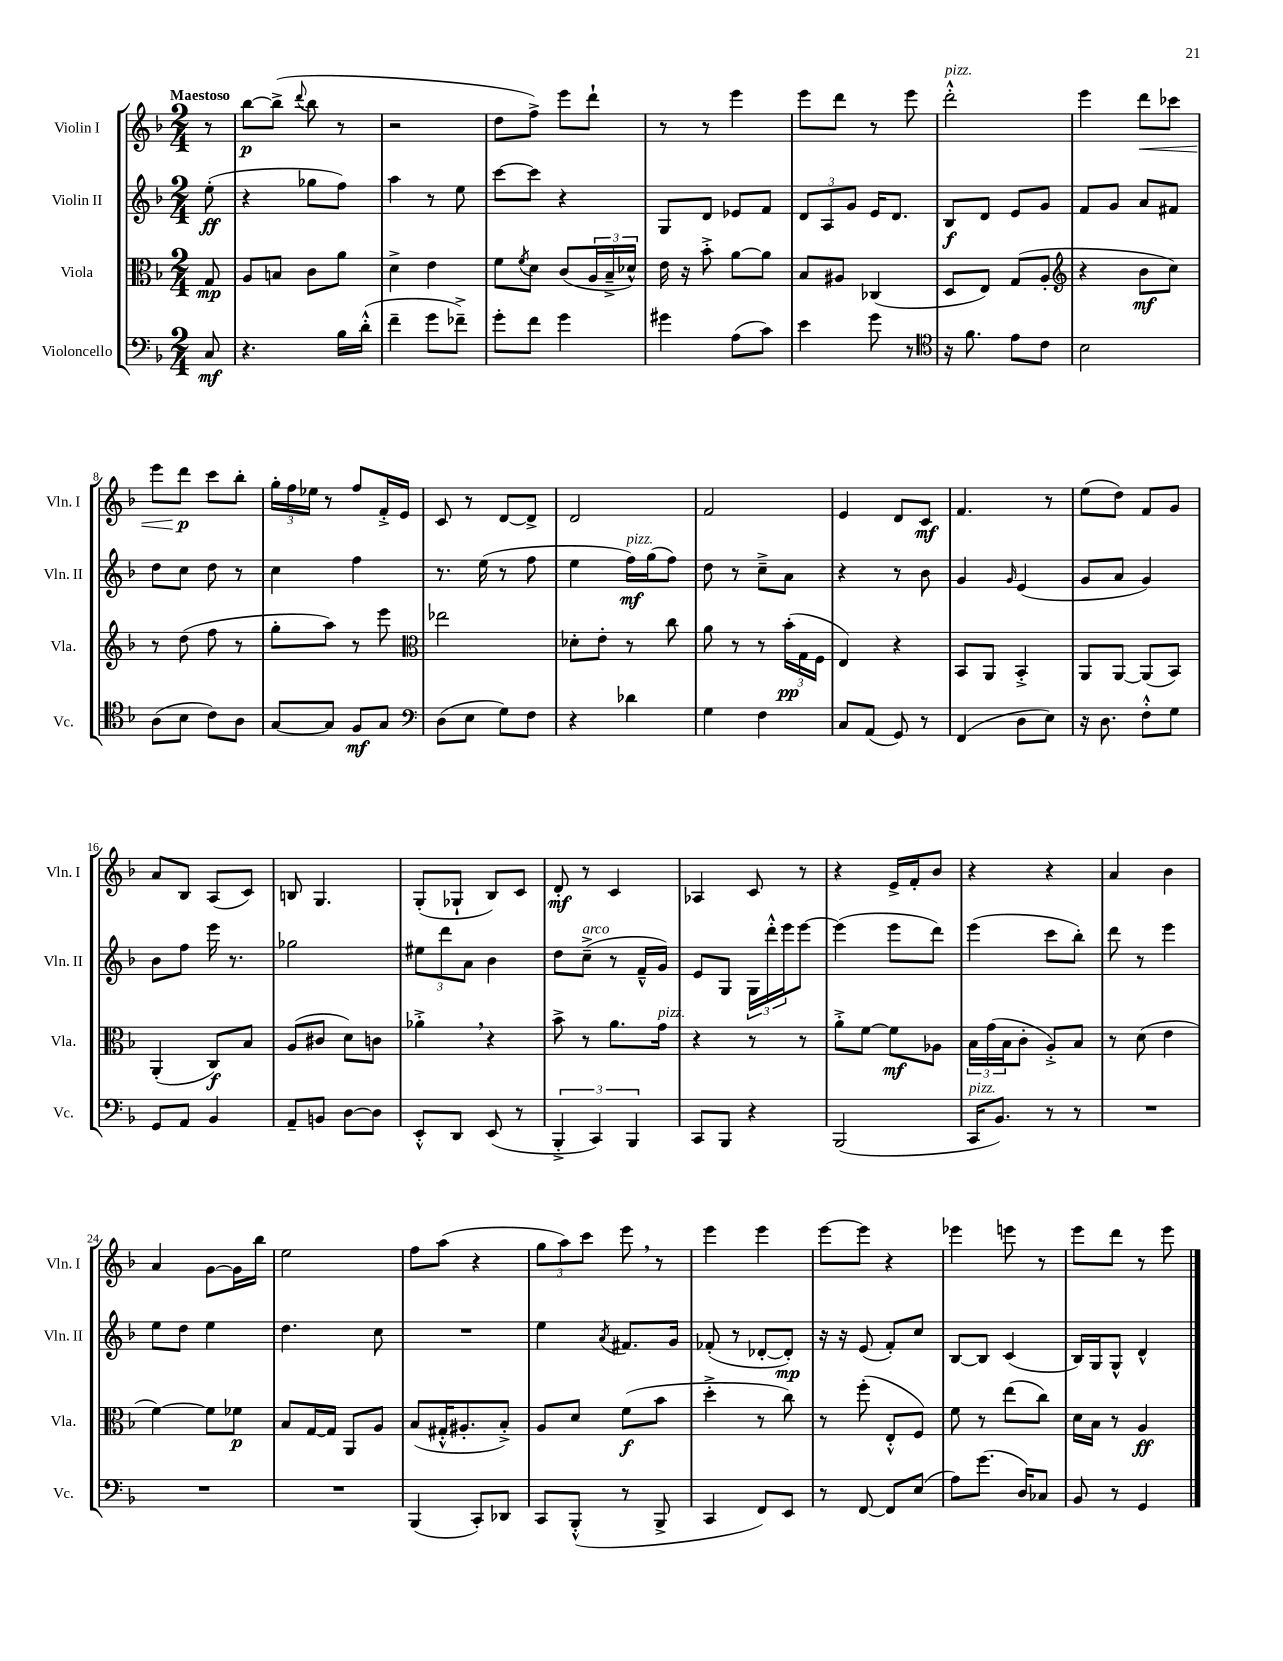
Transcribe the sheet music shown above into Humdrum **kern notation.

**kern	**dynam	**kern	**dynam	**kern	**dynam	**kern	**dynam
*part4	*part4	*part3	*part3	*part2	*part2	*part1	*part1
*staff4	*staff4	*staff3	*staff3	*staff2	*staff2	*staff1	*staff1
*I"Violoncello	*	*I"Viola	*	*I"Violin II	*	*I"Violin I	*
*I'Vc.	*	*I'Vla.	*	*I'Vln. II	*	*I'Vln. I	*
*clefF4	*	*clefC3	*	*clefG2	*	*clefG2	*
*k[b-]	*	*k[b-]	*	*k[b-]	*	*k[b-]	*
*M2/4	*	*M2/4	*	*M2/4	*	*M2/4	*
=	=	=	=	=	=	=	=
!	!	!	!	!	!	!LO:TX:a:B:t=Maestoso	!
8C/	mf	8G/	mp	(8ee'\	ff	8r	.
=1	=1	=1	=1	=1	=1	=1	=1
4.r	.	8A/L	.	4r	.	[8bb-\L	p
.	.	8Bn/J	.	.	.	(8bb-^\J]	.
.	.	.	.	.	.	8qqddd/	.
.	.	8c\L	.	8gg-X\L	.	8bb-\	.
16B-\LL	.	8a\J	.	8ff\J)	.	8r	.
(16d'^^\JJ	.	.	.	.	.	.	.
=2	=2	=2	=2	=2	=2	=2	=2
4f~\	.	4d^\	.	4aa\	.	2r	.
8g\L	.	4e\	.	8r	.	.	.
8f-X~^\J)	.	.	.	8ee\	.	.	.
=3	=3	=3	=3	=3	=3	=3	=3
8g'\L	.	8f\L	.	[8ccc\L	.	8dd\L	.
.	.	8qf/	.	.	.	.	.
8f\J	.	8d\J	.	8ccc\J]	.	8ff^\J)	.
4g\	.	(8c/L	.	4r	.	8eee\L	.
.	.	24A/L	.	.	.	8ddd`\J	.
.	.	24B-~^/	.	.	.	.	.
.	.	24d-X^^/JJ)	.	.	.	.	.
=4	=4	=4	=4	=4	=4	=4	=4
4g#X\	.	16e\	.	8G/L	.	8r	.
.	.	16r	.	.	.	.	.
.	.	8b-'^\	.	8d/J	.	8r	.
(8A\L	.	[8a\L	.	8e-X/L	.	4eee\	.
8c\J)	.	8a\J]	.	8f/J	.	.	.
=5	=5	=5	=5	=5	=5	=5	=5
4e\	.	8B-/L	.	12d/L	.	8eee\L	.
.	.	.	.	12A/	.	.	.
.	.	8A#X/J	.	.	.	8ddd\J	.
.	.	.	.	12g/J	.	.	.
8g\	.	(4C-X/	.	16e/KL	.	8r	.
.	.	.	.	8.d/J	.	.	.
8r	.	.	.	.	.	8eee\	.
=6	=6	=6	=6	=6	=6	=6	=6
*clefC4	*	*	*	*	*	*	*
!	!	!	!	!	!	!LO:TX:a:i:t=pizz.	!
16r	.	8D/L	.	8B-/L	f	2ddd'^^\	.
8.f\	.	.	.	.	.	.	.
.	.	8E/J)	.	8d/J	.	.	.
8e\L	.	(8G/L	.	8e/L	.	.	.
8c\J	.	8A'/J	.	8g/J	.	.	.
=7	=7	=7	=7	=7	=7	=7	=7
*	*	*clefG2	*	*	*	*	*
2B-\	.	4r	.	8f/L	.	4eee\	.
.	.	.	.	8g/J	.	.	.
!	!	!	!	!	!	!	!LO:HP:b
.	.	8b-\L	mf	8a/L	.	8ddd\L	<
.	.	8cc\J)	.	8f#X/J	.	8ccc-X\J	.
!!LO:LB:g=z
=8	=8	=8	=8	=8	=8	=8	=8
(8A\L	.	8r	.	8dd\L	.	8eee\L	.
8B-\J	.	(8dd\	.	8cc\J	.	8ddd\J	p
8c\L)	.	8ff\	.	8dd\	.	8ccc\L	[
8A\J	.	8r	.	8r	.	8bb-'\J	.
=9	=9	=9	=9	=9	=9	=9	=9
[8G/L	.	8gg'\L	.	4cc\	.	24gg'\LL	.
.	.	.	.	.	.	24ff\	.
.	.	.	.	.	.	24ee-X\JJ	.
8G/J]	.	8aa\J)	.	.	.	8r	.
8F/L	mf	8r	.	4ff\	.	8ff/L	.
8G/J	.	8eee\	.	.	.	16f'^/L	.
.	.	.	.	.	.	16e/JJ	.
=10	=10	=10	=10	=10	=10	=10	=10
*clefF4	*	*clefC3	*	*	*	*	*
(8D\L	.	2ee-X\	.	8.r	.	8c/	.
8E\J	.	.	.	.	.	8r	.
.	.	.	.	(16ee\	.	.	.
8G\L)	.	.	.	8r	.	[8d/L	.
8F\J	.	.	.	8ff\	.	8d^/J]	.
=11	=11	=11	=11	=11	=11	=11	=11
4r	.	8d-X'\L	.	4ee\	.	2d/	.
.	.	8e'\J	.	.	.	.	.
!	!	!	!	!LO:TX:a:i:t=pizz.	!	!	!
4d-X\	.	8r	.	16ff\LL)	mf	.	.
.	.	.	.	(16gg\J	.	.	.
.	.	8cc\	.	8ff\J)	.	.	.
=12	=12	=12	=12	=12	=12	=12	=12
4G\	.	8a\	.	8dd\	.	2f/	.
.	.	8r	.	8r	.	.	.
4F\	.	8r	.	8cc~^\L	.	.	.
.	.	(24b-'\LL	pp	8a\J	.	.	.
.	.	24G\	.	.	.	.	.
.	.	24F\JJ	.	.	.	.	.
=13	=13	=13	=13	=13	=13	=13	=13
8C/L	.	4E/)	.	4r	.	4e/	.
(8AA/J	.	.	.	.	.	.	.
8GG/)	.	4r	.	8r	.	8d/L	.
8r	.	.	.	8b-\	.	8c/J	mf
=14	=14	=14	=14	=14	=14	=14	=14
(4FF/	.	8BB-/L	.	4g/	.	4.f/	.
.	.	8AA/J	.	.	.	.	.
.	.	.	.	16qqg/	.	.	.
8D\L	.	4BB-'^/	.	(4e/	.	.	.
8E\J)	.	.	.	.	.	8r	.
=15	=15	=15	=15	=15	=15	=15	=15
16r	.	8AA/L	.	8g/L	.	(8ee\L	.
8.D\	.	.	.	.	.	.	.
.	.	[8AA/J	.	8a/J	.	8dd\J)	.
8F'^^\L	.	(8AA/L]	.	4g/)	.	8f/L	.
8G\J	.	8BB-/J)	.	.	.	8g/J	.
!!LO:LB:g=z
=16	=16	=16	=16	=16	=16	=16	=16
8GG/L	.	(4AA'/	.	8b-\L	.	8a/L	.
8AA/J	.	.	.	8ff\J	.	8B-/J	.
4BB-/	.	8C/L)	f	16eee\	.	(8A/L	.
.	.	.	.	8.r	.	.	.
.	.	8B-/J	.	.	.	8c/J)	.
=17	=17	=17	=17	=17	=17	=17	=17
8AA~/L	.	(8A/L	.	2gg-X\	.	8Bn/	.
8BBn/J	.	8c#X/J	.	.	.	4.G/	.
[8D\L	.	8d\L)	.	.	.	.	.
8D\J]	.	8cn\J	.	.	.	.	.
=18	=18	=18	=18	=18	=18	=18	=18
8EE'^^/L	.	4a-X'^,\	.	12ee#X\L	.	(8G'/L	.
.	.	.	.	12ddd\	.	.	.
8DD/J	.	.	.	.	.	8G-X`/J	.
.	.	.	.	12a\J	.	.	.
(8EE/	.	4r	.	4b-\	.	8B-/L)	.
8r	.	.	.	.	.	8c/J	.
=19	=19	=19	=19	=19	=19	=19	=19
6BBB-'^/	.	8b-^\	.	8dd\L	.	8d'/	mf
!	!	!	!	!LO:TX:a:i:t=arco	!	!	!
.	.	8r	.	(8cc~^\J	.	8r	.
6CC/)	.	.	.	.	.	.	.
.	.	8.a\L	.	8r	.	4c/	.
6BBB-/	.	.	.	.	.	.	.
.	.	.	.	16f~^^/LL	.	.	.
!	!	!LO:TX:a:i:t=pizz.	!	!	!	!	!
.	.	16g\Jk	.	16g/JJ)	.	.	.
=20	=20	=20	=20	=20	=20	=20	=20
8CC/L	.	4r	.	8e/L	.	4A-X/	.
8BBB-/J	.	.	.	8G/J	.	.	.
4r	.	8r	.	24G\LL	.	8c/	.
.	.	.	.	24ddd'^^\	.	.	.
.	.	.	.	24eee\J	.	.	.
.	.	8r	.	[8eee\J	.	8r	.
=21	=21	=21	=21	=21	=21	=21	=21
(2BBB-/	.	8a'^\L	.	(4eee\]	.	4r	.
.	.	[8f\J	.	.	.	.	.
.	.	8f\L]	mf	8eee\L	.	16e^/LL	.
.	.	.	.	.	.	16f'/J	.
.	.	8A-X\J	.	8ddd\J)	.	8b-/J	.
=22	=22	=22	=22	=22	=22	=22	=22
!LO:TX:a:i:t=pizz.	!	!	!	!	!	!	!
16CC/KL	.	24B-\LL	.	(4eee\	.	4r	.
.	.	(24g\	.	.	.	.	.
8.BB-/J)	.	.	.	.	.	.	.
.	.	24B-\J	.	.	.	.	.
.	.	8c'\J	.	.	.	.	.
8r	.	8A'^/L)	.	8ccc\L	.	4r	.
8r	.	8B-/J	.	8bb-'\J)	.	.	.
=23	=23	=23	=23	=23	=23	=23	=23
2r	.	8r	.	8ddd\	.	4a/	.
.	.	(8d\	.	8r	.	.	.
.	.	4e\	.	4eee\	.	4b-\	.
!!LO:LB:g=z
=24	=24	=24	=24	=24	=24	=24	=24
2r	.	[4f\)	.	8ee\L	.	4a/	.
.	.	.	.	8dd\J	.	.	.
.	.	8f\L]	.	4ee\	.	[8g\L	.
.	.	8f-X\J	p	.	.	16g\L]	.
.	.	.	.	.	.	16bb-\JJ	.
=25	=25	=25	=25	=25	=25	=25	=25
2r	.	8B-/L	.	4.dd\	.	2ee\	.
.	.	[16G/L	.	.	.	.	.
.	.	16G/JJ]	.	.	.	.	.
.	.	8AA/L	.	.	.	.	.
.	.	8A/J	.	8cc\	.	.	.
=26	=26	=26	=26	=26	=26	=26	=26
(4BBB-/	.	(8B-/L	.	2r	.	8ff\L	.
.	.	16G#X'^^/K	.	.	.	(8aa\J	.
.	.	8.A#X'/	.	.	.	.	.
8CC'/L)	.	.	.	.	.	4r	.
8DD-X/J	.	8B-'^/J)	.	.	.	.	.
=27	=27	=27	=27	=27	=27	=27	=27
8CC/L	.	8A/L	.	4ee\	.	12gg\L	.
.	.	.	.	.	.	12aa\)	.
(8BBB-'^^/J	.	8d/J	.	.	.	.	.
.	.	.	.	.	.	12ccc\J	.
.	.	.	.	8qa/	.	.	.
8r	.	(8f\L	f	8.f#X/L	.	8eee,\	.
8BBB-^/	.	8b-\J	.	.	.	8r	.
.	.	.	.	16g/Jk	.	.	.
=28	=28	=28	=28	=28	=28	=28	=28
4CC/	.	4dd'^\	.	(8f-X'/	.	4eee\	.
.	.	.	.	8r	.	.	.
8FF/L)	.	8r	.	[8d-X'/L	.	4eee\	.
8EE/J	.	8cc\)	.	8d-'/J])	mp	.	.
=29	=29	=29	=29	=29	=29	=29	=29
8r	.	8r	.	16r	.	[8eee\L	.
.	.	.	.	16r	.	.	.
[8FF/	.	(8ff'\	.	(8e/	.	8eee\J]	.
8FF/L]	.	8E'^^/L	.	8f'/L)	.	4r	.
(8E/J	.	8F/J)	.	8cc/J	.	.	.
=30	=30	=30	=30	=30	=30	=30	=30
8A\L)	.	8f\	.	[8B-/L	.	4eee-X\	.
(8.g\J	.	8r	.	8B-/J]	.	.	.
.	.	(8ee\L	.	(4c/	.	8eeen\	.
16D/KL)	.	.	.	.	.	.	.
8C-X/J	.	8cc\J)	.	.	.	8r	.
=31	=31	=31	=31	=31	=31	=31	=31
8BB-/	.	16d\LL	.	16B-/LL)	.	8eee\L	.
.	.	16B-\JJ	.	16G/J	.	.	.
8r	.	8r	.	8G^^/J	.	8ddd\J	.
4GG/	.	4A/	ff	4d^^/	.	8r	.
.	.	.	.	.	.	8eee\	.
==	==	==	==	==	==	==	==
*-	*-	*-	*-	*-	*-	*-	*-
